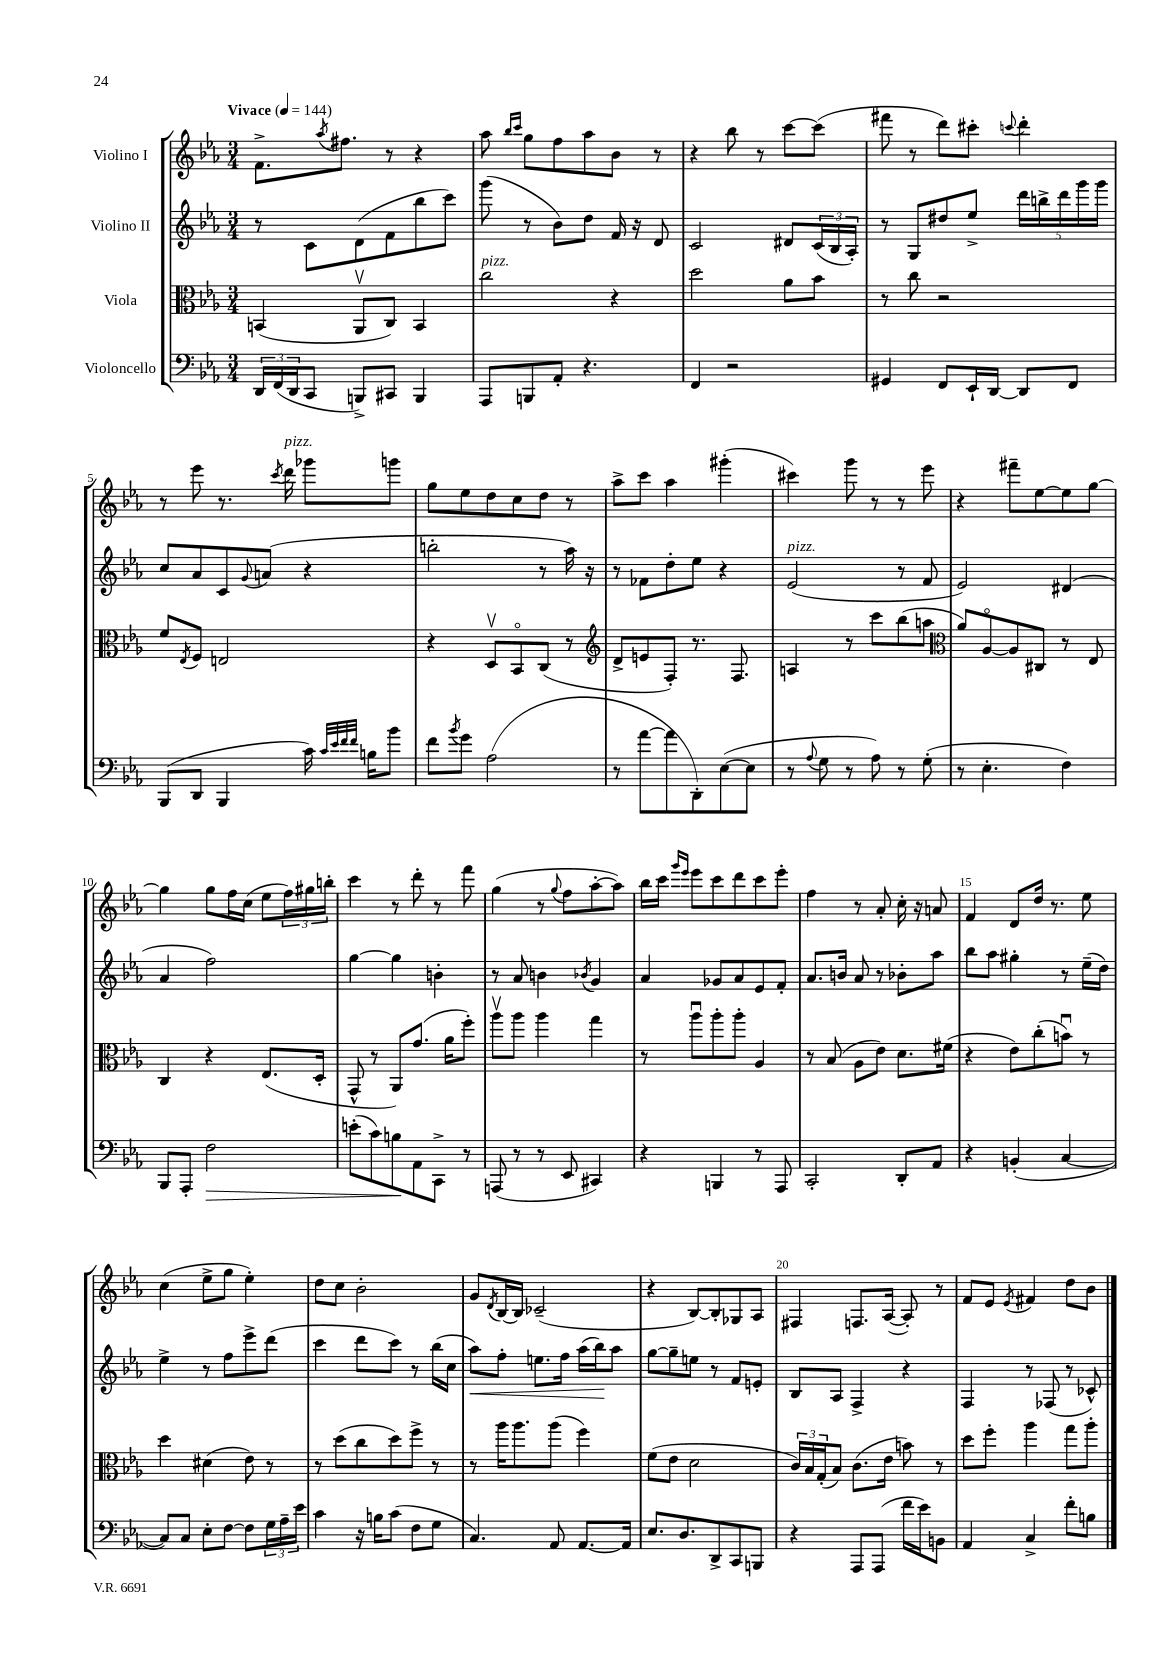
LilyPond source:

<<
\new StaffGroup <<
\new Staff = "s0" \with { instrumentName = "Violino I" } {
    \clef treble \key ees \major \numericTimeSignature \time 3/4 \tempo "Vivace" 4 = 144
    f'8.-> \acciaccatura { aes''8 } fis''8. r8 r4 |
    aes''8 \grace { bes''16 c'''16 } g''8 f''8 aes''8 bes'8 r8 |
    r4 bes''8 r8 c'''8~ c'''8( |
    fis'''8 r8 d'''8) cis'''8-. \appoggiatura { c'''8 } d'''4-. |
    r8 ees'''8 r8. \acciaccatura { c'''8 } d'''16^\markup { \italic "pizz." } ges'''8 g'''8 |
    g''8 ees''8 d''8 c''8 d''8 r8 |
    aes''8-> c'''8 aes''4 gis'''4-.( |
    cis'''4) g'''8 r8 r8 ees'''8 |
    r4 fis'''8-- ees''8~ ees''8 g''8~ |
    g''4 g''8 f''16 c''16( ees''8 \tuplet 3/2 { f''16) gis''16 b''16-. } |
    c'''4 r8 d'''8-. r8 f'''8 |
    g''4( r8 \appoggiatura { g''8 } f''8 aes''8~-. aes''8) |
    bes''16 c'''16 \grace { g'''16 ees'''16 } ees'''8 c'''8 d'''8 c'''8 ees'''8-. |
    f''4 r8 aes'8-. c''16-. r16 a'8 |
    f'4 d'8 d''16 r8. ees''8 |
    c''4( ees''8-> g''8 ees''4-.) |
    d''8 c''8 bes'2-. |
    g'8 \acciaccatura { d'8 } bes16~ bes16 ces'2--( |
    r4 bes8~) bes8-. ges8 aes8 |
    fis4 f8. aes16~( aes8-.) r8 |
    f'8 ees'8 \acciaccatura { ees'8 } fis'4 d''8 bes'8 \bar "|." |
}
\new Staff = "s1" \with { instrumentName = "Violino II" } {
    \clef treble \key ees \major \numericTimeSignature \time 3/4
    r8 c'8 d'8( f'8 bes''8 c'''8) |
    g'''8( r8 bes'8) d''8 f'16 r16 d'8 |
    c'2 dis'8 \tuplet 3/2 { c'16( bes16 aes16-.) } |
    r8 g8 dis''8 ees''8-> \tuplet 5/4 { d'''16 b''16-> d'''16 g'''16 g'''16 } |
    c''8 aes'8 c'8 \appoggiatura { g'8 } a'8( r4 |
    b''2-. r8 aes''16) r16 |
    r8 fes'8 d''8-. ees''8 r4 |
    ees'2^\markup { \italic "pizz." }( r8 f'8 |
    ees'2) dis'4( |
    aes'4 f''2) |
    g''4~ g''4 b'4-. |
    r8 aes'8 b'4 \acciaccatura { bes'8 } g'4 |
    aes'4 ges'8 aes'8 ees'8 f'8-. |
    aes'8. b'16 aes'8 r8 bes'8-. aes''8 |
    bes''8 aes''8 gis''4-. r8 ees''16--( d''16) |
    ees''4-> r8 f''8 ees'''8-> d'''8( |
    c'''4 d'''8 c'''8) r8 bes''16( c''16 |
    aes''8\<) f''8-. e''8. f''16 aes''16( bes''16\!) aes''8 |
    g''8~ g''8-- e''8 r8 f'8 e'8-. |
    bes8 aes8 f4-> r4 |
    f4 r8 fes8( r8 ces'8-^) \bar "|." |
}
\new Staff = "s2" \with { instrumentName = "Viola" } {
    \clef alto \key ees \major \numericTimeSignature \time 3/4
    b,4( aes,8\upbow c8) b,4 |
    c''2^\markup { \italic "pizz." } r4 |
    d''2 aes'8 bes'8 |
    r8 c''8 r2 |
    f'8 \acciaccatura { ees8 } f8 e2 |
    r4 d8\upbow bes,8\flageolet c8( r8 |
    \clef treble d'8-> e'8 f8-.) r8. f8. |
    a4 r8 c'''8 bes''8( a''8 |
    \clef alto aes'8) aes8~\flageolet aes8 cis8 r8 ees8 |
    c4 r4 ees8.( d16-. |
    g,8-^ r8 aes,8) g'8.( aes'16 f''8-.) |
    aes''8\upbow aes''8 aes''4 g''4 |
    r8 aes''8\downbow aes''8-. aes''8-. aes4 |
    r8 bes8( aes8 ees'8) d'8. fis'16( |
    r4 ees'8) c''8-.( b'8\downbow) r8 |
    d''4 dis'4( ees'8) r8 |
    r8 d''8( c''8 d''8) f''8-> r8 |
    r8 aes''16 aes''8. aes''8( f''4) |
    f'8( ees'8 d'2 |
    \tuplet 3/2 { c'16) bes16 g16-.( } bes8) c'8.( ees'16 b'8) r8 |
    d''8 f''8-. aes''4 g''8 aes''8-. \bar "|." |
}
\new Staff = "s3" \with { instrumentName = "Violoncello" } {
    \clef bass \key ees \major \numericTimeSignature \time 3/4
    \tuplet 3/2 { d,16 f,16( d,16 } c,8 b,,8->) cis,8 b,,4 |
    aes,,8 b,,8 aes,8-. r4. |
    f,4 r2 |
    gis,4 f,8 ees,16-! d,16~ d,8 f,8 |
    bes,,8( d,8 bes,,4 c'16) \grace { c'32 ees'32 f'32 f'32 } b16 bes'8 |
    f'8 \acciaccatura { bes'8 } g'8 aes2( |
    r8 aes'8~ aes'8 d,8-.) ees8~( ees8 |
    r8 \appoggiatura { aes8 } g8 r8 aes8) r8 g8-.( |
    r8 ees4.-. f4) |
    bes,,8 aes,,8-. f2\> |
    e'8-.( c'8) b8\! aes,8 c,8-> r8 |
    a,,8( r8 r8 ees,8 cis,4) |
    r4 b,,4 r8 aes,,8 |
    c,2-. d,8-. aes,8 |
    r4 b,4-.( c4~ |
    c8) c8 ees8-. f8~ f8 \tuplet 3/2 { g16 aes16-- ees'16 } |
    c'4 r16 b16 c'8( f8 g8 |
    c4.) aes,8 aes,8.~ aes,16 |
    ees8. d8. d,8-> c,8 b,,8 |
    r4 aes,,8 aes,,8( f'16 ees'16) b,8 |
    aes,4 c4-> f'8-. b8 \bar "|." |
}
>>
>>
\layout { \context { \Score \override BarNumber.break-visibility = ##(#f #t #t) barNumberVisibility = #(every-nth-bar-number-visible 5) } }
